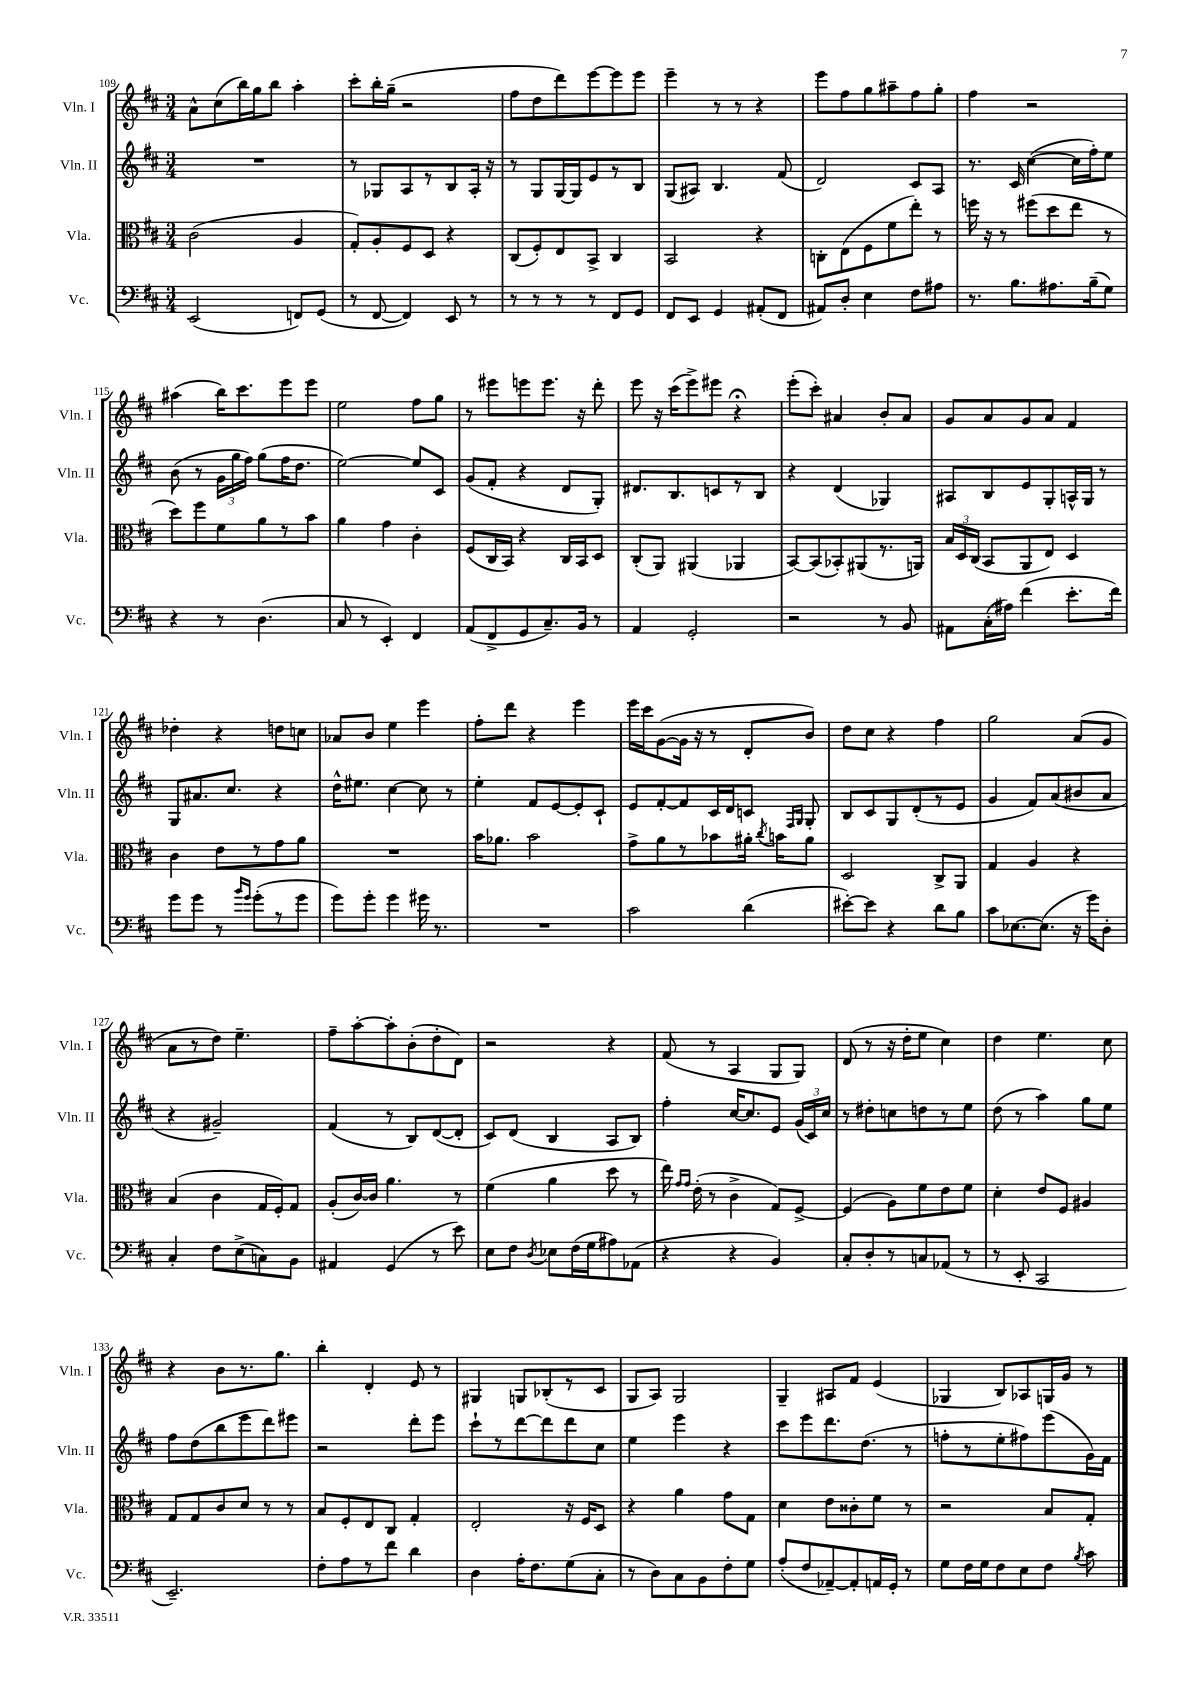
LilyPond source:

<<
\new StaffGroup <<
\new Staff = "s0" \with { instrumentName = "Vln. I" shortInstrumentName = "Vln. I" } {
    \clef treble \key d \major \numericTimeSignature \time 3/4
    \autoBeamOff a'8[-^ cis''8( b''16) g''16 b''8] a''4-. |
    cis'''8[-. b''16-. g''16]--( r2 |
    fis''8[ d''8 d'''8) e'''8~ e'''8 e'''8] |
    e'''4-- r8 r8 r4 |
    e'''8[ fis''8 g''8 ais''8-- fis''8 g''8]-. |
    fis''4 r2 |
    ais''4( b''16[) cis'''8. e'''8 e'''8] |
    e''2 fis''8[ g''8] |
    r8 eis'''8[ e'''8 e'''8.] r16 d'''8-. |
    e'''8 r16 cis'''16[( e'''8->) eis'''8] r4\fermata |
    e'''8[-.( cis'''8]-.) ais'4 b'8[-. ais'8] |
    g'8[ a'8 g'8 a'8] fis'4 |
    des''4-. r4 d''8[ c''8] |
    aes'8[ b'8] e''4 e'''4 |
    fis''8[-. d'''8] r4 e'''4 |
    e'''16[ cis'''16 g'8~( g'16] r16 r8 d'8[-. b'8]) |
    d''8[ cis''8] r4 fis''4 |
    g''2 a'8[( g'8] |
    a'8[ r8 d''8]) e''4.-- |
    fis''8[-- a''8~-. a''8-. b'8-.( d''8-. d'8]) |
    r2 r4 |
    fis'8( r8 a4 g8[ g8]) |
    d'8( r8 r16 d''16[-. e''8] cis''4) |
    d''4 e''4. cis''8 |
    r4 b'8[ r8. g''8.] |
    b''4-. d'4-. e'8 r8 |
    gis4 g8[ bes8-.( r8 cis'8] |
    g8[ a8]) g2 |
    g4-- ais8[ fis'8] e'4( |
    ges4 b8[) aes8 g16 g'16] r8 \bar "|." |
}
\new Staff = "s1" \with { instrumentName = "Vln. II" shortInstrumentName = "Vln. II" } {
    \clef treble \key d \major \numericTimeSignature \time 3/4
    \autoBeamOff R2. |
    r8 ges8[ a8 r8 b8 a16]-. r16 |
    r8 g8[ g16~ g16 e'8 r8 b8] |
    g8[( ais8]) b4. fis'8( |
    d'2) cis'8[ a8] |
    r8. cis'16 cis''4~( cis''16[ fis''16-.) e''8] |
    b'8( r8 \tuplet 3/2 { g'16[ g''16 fis''16]) } g''8[( fis''16 d''8.] |
    e''2~) e''8[ cis'8] |
    g'8[( fis'8]-. r4 d'8[ g8]-.) |
    dis'8.[ b8. c'8 r8 b8] |
    r4 d'4( ges4) |
    ais8[ b8 e'8 g8-. a16-^ g16] r8 |
    g8[ ais'8. cis''8.] r4 |
    d''16[-^ eis''8.] cis''4~ cis''8 r8 |
    e''4-. fis'8[ e'8~ e'8-. cis'8]-! |
    e'8[ fis'8~-. fis'8 cis'16 d'16 c'8] \grace { fis16[ g16] } g8-. |
    b8[ cis'8 g8 d'8-.( r8 e'8] |
    g'4 fis'8[) a'8( bis'8 a'8] |
    r4 gis'2--) |
    fis'4( r8 b8[) d'8~( d'8]-. |
    cis'8[) d'8]( b4 a8[ b8]) |
    fis''4-. cis''16[~ cis''8. e'8] \tuplet 3/2 { g'16[( cis'16) cis''16] } |
    r8 dis''8[-. c''8 d''8 r8 e''8] |
    d''8( r8 a''4) g''8[ e''8] |
    fis''8[ d''8( b''8 e'''8 d'''8) eis'''8] |
    r2 d'''8[-. e'''8] |
    cis'''8[-! r8 d'''8~ d'''8 d'''8 cis''8] |
    e''4 e'''4 r4 |
    cis'''8[ e'''8 d'''8. d''8.]( r8 |
    f''8[-. r8 e''8-. fis''8) e'''8( g'16) fis'16] \bar "|." |
}
\new Staff = "s2" \with { instrumentName = "Vla." shortInstrumentName = "Vla." } {
    \clef alto \key d \major \numericTimeSignature \time 3/4
    \autoBeamOff cis'2( a4 |
    g8[-.) a8-. fis8 d8] r4 |
    cis8[( fis8-.) e8 b,8]-> cis4 |
    b,2 r4 |
    c8[-. e8( fis8 fis'8 e''8]-.) r8 |
    f''16 r16 r8 fis''8[( d''8 e''8] r8 |
    d''8[) fis''8 fis'8 a'8 r8 b'8] |
    a'4 g'4 cis'4-. |
    fis8[( cis16 b,16]) r4 cis16[ b,16 d8] |
    cis8[-.( a,8]) ais,4( aes,4 |
    b,8[~) b,8( bes,8-.) ais,8( r8. a,16]) |
    \tuplet 3/2 { b16[ d16 cis16]( } b,8[ a,8 e8]) d4 |
    cis'4 e'8[ r8 g'8 a'8] |
    R2. |
    b'16[ aes'8.] b'2 |
    g'8[-> a'8 r8 bes'8 ais'16]-. \acciaccatura { cis''8 } b'16[ ais'8] |
    d2 cis8[-> a,8] |
    g4 a4 r4 |
    b4( cis'4 g16[ fis16-.) g8] |
    a8[-.( cis'16~) cis'16] a'4. r8 |
    fis'4( a'4 d''8 r8 |
    e''16) \grace { g'16[ g'16] } e'16-.( r8 cis'4-> g8[) fis8]~-> |
    fis4( a8[) fis'8 e'8 fis'8] |
    d'4-. e'8[ fis8] ais4 |
    g8[ g8 cis'8 d'8] r8 r8 |
    b8[ fis8-. e8 cis8] g4-. |
    e2-. r16 fis16[ d8] |
    r4 a'4 g'8[ g8] |
    d'4 e'8[ cisis'8-. fis'8] r8 |
    r2 b8[ g8]-. \bar "|." |
}
\new Staff = "s3" \with { instrumentName = "Vc." shortInstrumentName = "Vc." } {
    \clef bass \key d \major \numericTimeSignature \time 3/4
    \autoBeamOff e,2( f,8[) g,8]( |
    r8 fis,8~ fis,4) e,8 r8 |
    r8 r8 r8 r8 fis,8[ g,8] |
    fis,8[ e,8] g,4 ais,8[-.( fis,8] |
    ais,8[) d8]-. e4 fis8[ ais8] |
    r8. b8.[ ais8. b16--( g8]) |
    r4 r8 d4.( |
    cis8 r8 e,4-.) fis,4 |
    a,8[( fis,8-> g,8 cis8.--) b,16] r8 |
    a,4 g,2-. |
    r2 r8 b,8 |
    ais,8[ cis16-.( ais16]) fis'4( e'8.[-. fis'16]) |
    g'8[ g'8] r8 \grace { b'16[ g'16] } g'8[-.( r8 g'8] |
    g'8[) g'8]-. g'4 gis'16 r8. |
    R2. |
    cis'2 d'4( |
    eis'8[~-.) eis'8] r4 d'8[ b8] |
    cis'8[ ees8.~ ees8.]( r16 g'16[) d8]-. |
    cis4-. fis8[ e8->( c8) b,8] |
    ais,4 g,4( r8 e'8) |
    e8[ fis8] \acciaccatura { d8 } ees8[ fis16( g16 ais8) aes,8]( |
    r4 r4 b,4) |
    cis8[-. d8-. r8 c8 aes,8]( r8 |
    r8 e,8-. cis,2 |
    e,2.--) |
    fis8[-. a8 r8 fis'8] d'4 |
    d4 a16[-. fis8. g8( cis8]-. |
    r8 d8[) cis8 b,8 fis8-. g8] |
    a8[-.( fis8 aes,8~--) aes,8-. a,16 g,16]-. r8 |
    g8[ fis16 g16 fis8 e8 fis8] \acciaccatura { b8 } cis'8 \bar "|." |
}
>>
>>
\layout { \context { \Score currentBarNumber = #109 } }
